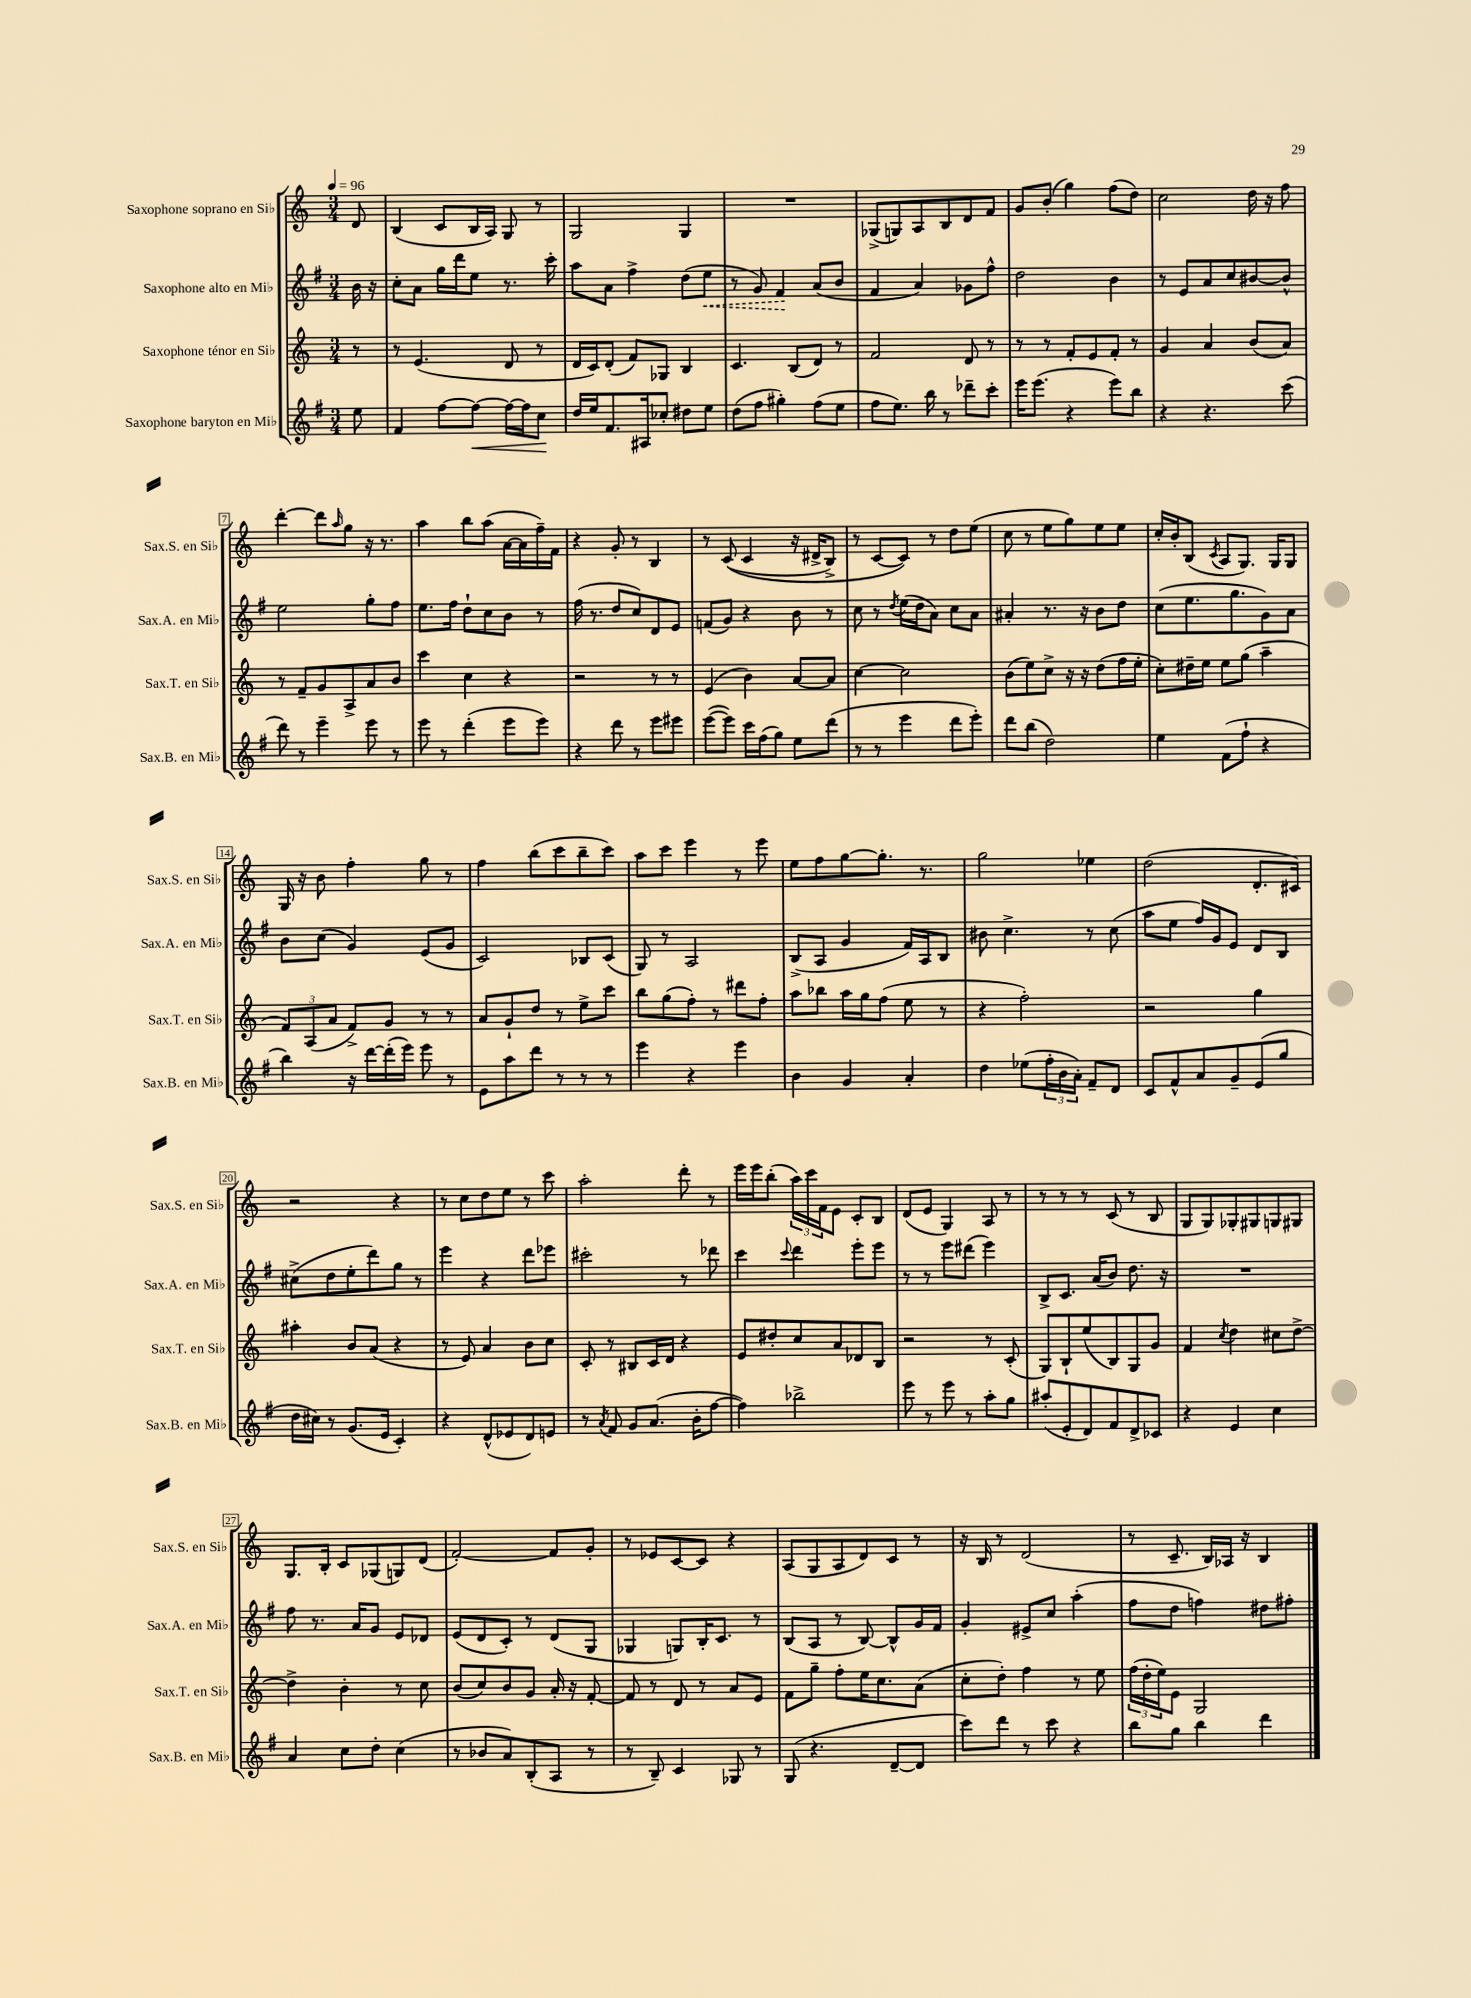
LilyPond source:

<<
\new StaffGroup <<
\new Staff = "s0" \with { instrumentName = "Saxophone soprano en Sib" shortInstrumentName = "Sax.S. en Sib" } {
    \clef treble \key c \major \numericTimeSignature \time 3/4 \partial 8 \tempo 4 = 96
    d'8 |
    b4( c'8 b16 a16) g8 r8 |
    g2 g4 |
    R2. |
    ges8->( g8) a8 b8 d'8 f'8 |
    g'8 b'8-.( g''4) f''8( d''8) |
    c''2 d''16 r16 f''8 |
    d'''4~-. d'''8 \grace { a''16 } g''8 r16 r8. |
    a''4 b''8 a''8( a'16~ a'16 f''16--) f'16 |
    r4 g'8-. r8 b4 |
    r8 c'8(\( c'4 r16 dis'16-> b8->) |
    r8 c'8~ c'8\) r8 d''8 e''8( |
    c''8 r8 e''8 g''8) e''8 e''8 |
    c''16-. b'16-. b8( \acciaccatura { c'8 } a8 g8.) g16 g8 |
    g16 r16 b'8 f''4-. g''8 r8 |
    f''4 b''8( c'''8 b''8-- c'''8) |
    a''8 c'''8 e'''4 r8 e'''8 |
    e''8 f''8 g''8~ g''8.-. r8. |
    g''2 ees''4 |
    d''2( d'8.-. cis'16) |
    r2 r4 |
    r8 c''8 d''8 e''8 r8 c'''8 |
    a''2-. d'''8-. r8 |
    e'''16 e'''16 b''8-.( \tuplet 3/2 { a''16) c'''16 f'16 } e'8 c'8-. b8 |
    d'8( e'8 g4) a8 r8 |
    r8 r8 r8 c'8( r8 b8 |
    g8 g8) ges8-. gis8 g8 gis8 |
    g8. b16-. c'8 ges8( g8) d'8( |
    f'2~-.) f'8 g'8-. |
    r8 ees'8 c'8~ c'8 r4 |
    a8( g8 a8 d'8) c'8 r8 |
    r16 b16 r8 d'2( |
    r8 c'8.-- b16) aes16 r16 b4 \bar "|." |
}
\new Staff = "s1" \with { instrumentName = "Saxophone alto en Mib" shortInstrumentName = "Sax.A. en Mib" } {
    \clef treble \key g \major \numericTimeSignature \time 3/4 \partial 8
    b'16 r16 |
    c''8-. a'8 g''16 d'''16 e''8 r8. c'''16-. |
    a''8 a'8 fis''4-> d''8( \once \override Hairpin.style = #'dashed-line e''8\< |
    r8 g'8) fis'4\! a'8( b'8 |
    fis'4 a'4) ges'8 fis''8-^ |
    d''2 b'4 |
    r8 e'8 a'8 c''8 bis'8~ bis'8-^ |
    e''2 g''8-. fis''8 |
    e''8. fis''16 d''8-! c''8 b'8 r8 |
    fis''16( r8. d''8 c''8) d'8 e'8 |
    f'8( g'8) r4 b'8 r8 |
    c''8 r8 \acciaccatura { d''8 } e''16( d''16 a'8) c''8 a'8 |
    ais'4-. r8. r16 b'8 d''8 |
    c''8( e''8. g''8. g'8) a'8 |
    b'8 c''8( g'4) e'8( g'8 |
    c'2) bes8 c'8( |
    g8) r8 a2 |
    b8->( a8 g'4 fis'16) a16 b8 |
    bis'8 c''4.-> r8 c''8( |
    a''8 e''8 fis''16) g'16 e'8 d'8 b8 |
    cis''8->( d''8 e''8-. d'''8) g''8 r8 |
    e'''4 r4 d'''8 ees'''8 |
    cis'''2-. r8 des'''8 |
    c'''4 \appoggiatura { c'''8 } d'''4 e'''8-. e'''8 |
    r8 r8 e'''8 dis'''8( e'''4) |
    b8-> c'8. a'16( b'8) d''8. r16 |
    R2. |
    fis''8 r8. a'16 g'8 e'8 des'8 |
    e'8( d'8 c'8-.) r8 d'8( g8 |
    ges4 g8) b16-. c'8. r8 |
    b8( a8 r8 b8~) b8-^ g'16 fis'16 |
    g'4-. eis'8-> c''8 a''4-.( |
    fis''8 d''8 f''4) dis''8 fis''8-. \bar "|." |
}
\new Staff = "s2" \with { instrumentName = "Saxophone ténor en Sib" shortInstrumentName = "Sax.T. en Sib" } {
    \clef treble \key c \major \numericTimeSignature \time 3/4 \partial 8
    r8 |
    r8 e'4.( d'8 r8 |
    d'16 c'16) d'8-.( f'8) ges8 b4 |
    c'4. b8( d'8) r8 |
    f'2 d'8 r8 |
    r8 r8 f'8-. e'8 f'8-. r8 |
    g'4 a'4 b'8( a'8) |
    r8 f'8-- g'8 a8-> a'8 b'8 |
    c'''4 c''4 r4 |
    r2 r8 r8 |
    e'4( b'4) a'8~ a'8 |
    c''4~ c''2 |
    b'8( e''8) c''8-> r16 r16 d''8( f''16 e''16-. |
    c''8-.) dis''16-- e''16 e''8 g''8( a''4-- |
    \tuplet 3/2 { f'8) a8( a'8 } f'8->) g'8 r8 r8 |
    a'8 g'8-! d''8 r8 e''8-> c'''8 |
    b''8 g''8( f''8-.) r8 dis'''8 f''8-. |
    a''8 bes''8 a''16 g''16 f''8( e''8 r8 |
    r4 f''2-.) |
    r2 g''4 |
    ais''4-. b'8 a'8( r4 |
    r8 e'8) a'4 b'8 c''8 |
    c'8-. r8 bis8 c'16 d'16 r4 |
    e'8 dis''8-. c''8 a'8 des'8 b8 |
    r2 r8 c'8-.( |
    g8) b8-! e''8( b8) g8 g'8 |
    f'4 \acciaccatura { c''8 } d''4 cis''8 d''8~-> |
    d''4-> b'4-. r8 c''8 |
    b'8( c''8) b'8 g'8 a'16-. r16 f'8~-. |
    f'8 r8 d'8 r8 a'8 e'8 |
    f'8 g''8-- f''8-. e''16 c''8. a'8( |
    c''8-. d''8-.) f''4 r8 e''8 |
    \tuplet 3/2 { f''16( d''16-. e''16) } e'8 g2 \bar "|." |
}
\new Staff = "s3" \with { instrumentName = "Saxophone baryton en Mib" shortInstrumentName = "Sax.B. en Mib" } {
    \clef treble \key g \major \numericTimeSignature \time 3/4 \partial 8
    e''8 |
    fis'4 fis''8~ fis''8~\< fis''16~ fis''16 c''8\! |
    d''16 e''16 fis'8. ais16 ces''8-. dis''8 e''8 |
    d''8( fis''8 gis''4-.) fis''8( e''8 |
    fis''8 e''8.) b''16 r8 des'''8-- c'''8-. |
    e'''16 e'''8.( r4 e'''8) b''8 |
    r4 r4. c'''8( |
    d'''8) r8 e'''4-- e'''8 r8 |
    e'''8 r8 d'''4-.( e'''8 e'''8) |
    r4 d'''8 r8 e'''8 eis'''8 |
    e'''8~( e'''8) c'''16 fis''16( g''8) e''8 d'''8( |
    r8 r8 e'''4 d'''8 e'''8-.) |
    d'''8 b''8( d''2) |
    e''4 fis'8( fis''8-! r4 |
    b''4) r16 d'''16~ d'''16-.( e'''16) e'''8 r8 |
    e'8 a''8 d'''8 r8 r8 r8 |
    e'''4 r4 e'''4 |
    b'4 g'4 a'4-. |
    d''4 ees''8( \tuplet 3/2 { fis''16-. b'16 a'16-.) } fis'8-- d'8 |
    c'8 fis'8-^ a'8 g'8-- e'8( g''8 |
    d''16 cis''16) r8 g'8.( e'16 c'4-.) |
    r4 d'8-^( ees'8 d'8) e'8 |
    r8 \acciaccatura { a'8 } fis'8 g'8 a'8.( b'16-. fis''8~ |
    fis''4) bes''2-> |
    e'''8 r8 e'''8 r8 a''8-. g''8 |
    ais''8-.( e'8-. d'8) fis'8 d'8-> ces'8 |
    r4 e'4 c''4 |
    a'4 c''8 d''8-. c''4( |
    r8 bes'8 a'8) b8-.( a8 r8 |
    r8 b8--) c'4 ges8 r8 |
    g8( r4. d'8~-- d'8 |
    c'''8) d'''8 r8 c'''8 r4 |
    b''8 g''8 b''4 d'''4 \bar "|." |
}
>>
>>
\layout { \context { \Score \override BarNumber.stencil = #(make-stencil-boxer 0.1 0.3 ly:text-interface::print) } }
